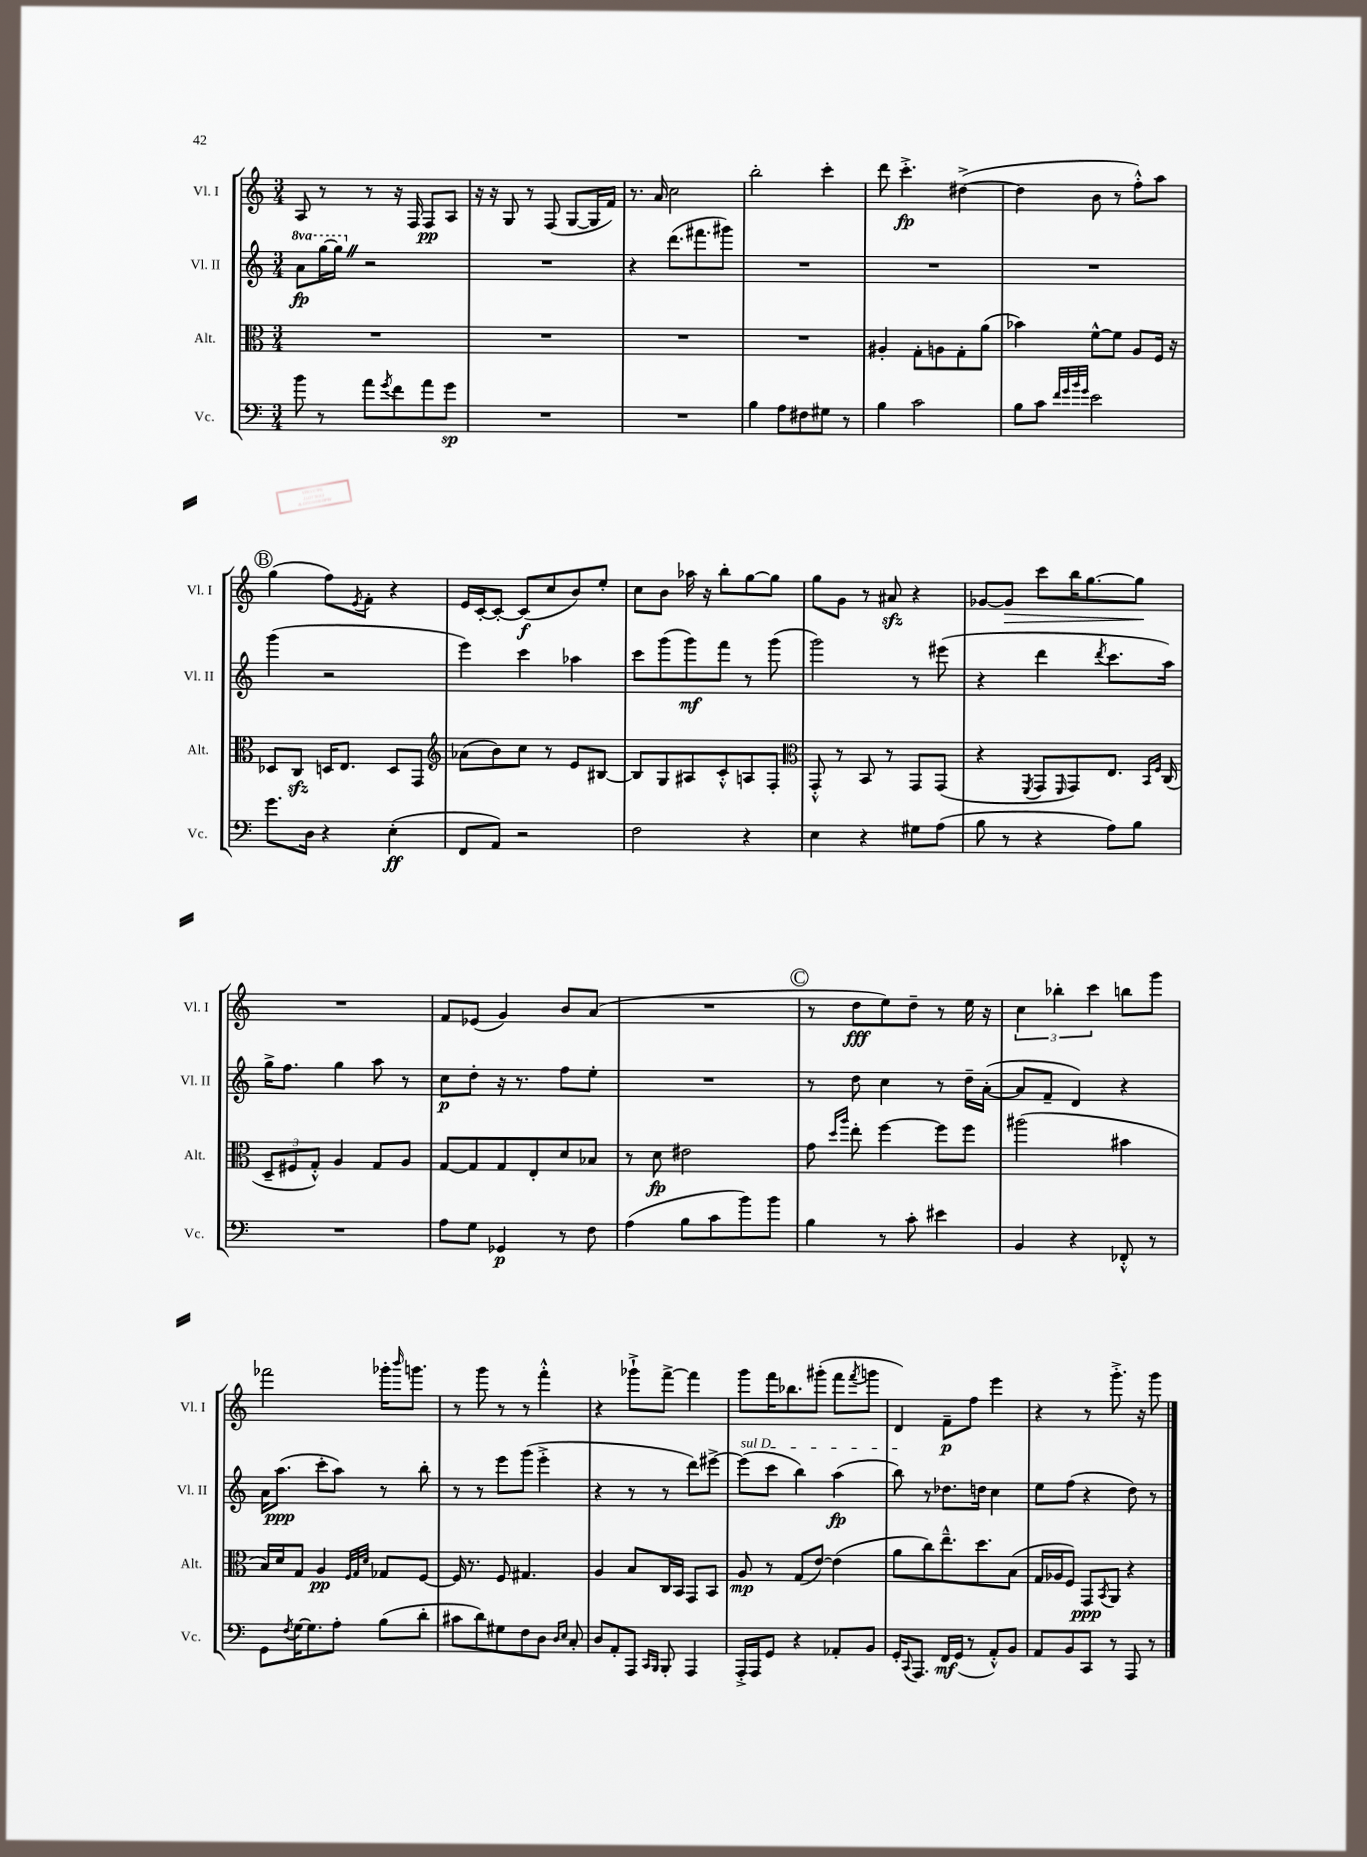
<<
\new StaffGroup <<
\new Staff = "s0" \with { instrumentName = "Vl. I" shortInstrumentName = "Vl. I" } {
    \clef treble \key c \major \numericTimeSignature \time 3/4
    a8 r8 r8 r16 f16 f8\pp a8 |
    r16 r16 g8 r8 f8( g8~ g16 f'16) |
    r8. a'16 c''2 |
    b''2-. c'''4-. |
    d'''8 c'''4.-.->\fp dis''4~->( |
    dis''4 b'8 r8 f''8-.-^) a''8 |
    \mark \markup { \circle "B" } g''4( f''8) \acciaccatura { e'8 } f'8-. r4 |
    e'16 c'16~-. c'8~-. c'8\f( c''8 b'8) e''8-. |
    c''8 b'8 aes''16 r16 b''8-. g''8~ g''8 |
    g''8 g'8 r8 ais'8\sfz r4 |
    ges'8~ ges'8\> c'''8 b''16 g''8.~ g''8\! |
    R2. |
    f'8 ees'8( g'4) b'8 a'8( |
    R2. |
    \mark \markup { \circle "C" } r8 d''8\fff e''8) d''8-- r8 e''16 r16 |
    \tuplet 3/2 { c''4 bes''4-. c'''4 } b''8 g'''8 |
    fes'''2 ges'''16-. \grace { b'''16 } g'''8. |
    r8 g'''8 r8 r8 f'''4-.-^ |
    r4 ges'''8-!-> f'''8~-> f'''4 |
    g'''8 f'''16 bes''8. gis'''8-.( f'''8 \acciaccatura { f'''8 } g'''8 |
    d'4) f'8--\p f''8 e'''4 |
    r4 r8 g'''8.-.-> r16 g'''8 \bar "|." |
}
\new Staff = "s1" \with { instrumentName = "Vl. II" shortInstrumentName = "Vl. II" } {
    \clef treble \key c \major \numericTimeSignature \time 3/4 \set Staff.ottavationMarkups = #ottavation-simple-ordinals
    \ottava #1 a''8\fp g'''16~ g'''16 \once \override BreathingSign.text = \markup { \musicglyph "scripts.caesura.straight" } \breathe \ottava #0 r2 |
    R2. |
    r4 d'''8.( fis'''8. gis'''8) |
    R2. |
    R2. |
    R2. |
    \mark \markup { \circle "B" } g'''4( r2 |
    e'''4) c'''4 aes''4 |
    c'''8 g'''8( g'''8\mf) f'''8 r8 g'''8( |
    g'''2) r8 eis'''8( |
    r4 d'''4 \acciaccatura { d'''8 } c'''8. a''16) |
    g''16-> f''8. g''4 a''8 r8 |
    c''8\p d''8-. r16 r8. f''8 e''8-. |
    R2. |
    \mark \markup { \circle "C" } r8 d''8 c''4 r8 d''16-- a'16~-.( |
    a'8 f'8-- d'4) r4 |
    a'16 a''8.\ppp( c'''8-. a''8) r8 b''8-. |
    r8 r8 e'''8 g'''8( e'''4-.-> |
    r4 r8 r8 d'''8) eis'''8~-> |
    \once \override TextSpanner.bound-details.left.text = \markup { \italic "sul D" } eis'''8\startTextSpan( c'''8 b''4) a''4\fp( |
    b''8\stopTextSpan) r8 des''8. d''16 c''4 |
    e''8 f''8( r4 d''8) r8 \bar "|." |
}
\new Staff = "s2" \with { instrumentName = "Alt." shortInstrumentName = "Alt." } {
    \clef alto \key c \major \numericTimeSignature \time 3/4
    R2. |
    R2. |
    R2. |
    R2. |
    ais4-. g8-. a8 g8-. a'8( |
    bes'4) f'8~-^ f'8 a8 f16 r16 |
    \mark \markup { \circle "B" } des8 c8\sfz d16 e8. d8 g,8 |
    \clef treble aes'8( b'8) c''8 r8 e'8 bis8~ |
    bis8 g8 ais8 c'8-.-^ a8 f8-. |
    \clef alto g,8-.-^ r8 b,8 r8 g,8 g,8( |
    r4 \acciaccatura { f,8 } g,8 \grace { f,16 } g,8) e8. \grace { b,16 f16 } c16( |
    \tuplet 3/2 { d8-- fis8 g8-.-^) } a4 g8 a8 |
    g8~ g8 g8 e8-. d'8 bes8 |
    r8 d'8\fp eis'2 |
    \mark \markup { \circle "C" } g'8 \grace { d''16 a''16 } e''8-. f''4~ f''8 f''8 |
    ais''2( bis'4 |
    b16) d'16 g8 a4\pp \grace { f32 g32 d'32 } ges8 f8~ |
    f16 r8. f8 gis4. |
    a4 b8 c16 b,16 g,8 b,8 |
    a8\mp r8 g8( e'8~) e'4( |
    a'8 c''8) e''8.---^ d''8. b8( |
    g16 aes16 f8) g,8\ppp \acciaccatura { b,8 } a,8 r4 \bar "|." |
}
\new Staff = "s3" \with { instrumentName = "Vc." shortInstrumentName = "Vc." } {
    \clef bass \key c \major \numericTimeSignature \time 3/4
    b'8 r8 a'8 \acciaccatura { g'8 } f'8 a'8 g'8\sp |
    R2. |
    R2. |
    b4 a8 fis8 gis8 r8 |
    b4 c'2 |
    b8 c'8 \grace { f'32 g'32 b'32 g'32 } e'2 |
    \mark \markup { \circle "B" } g'8. d16 r4 e4-.\ff( |
    f,8 a,8) r2 |
    f2 r4 |
    e4 r4 gis8 a8( |
    b8 r8 r4 a8) b8 |
    R2. |
    a8 g8 ges,4\p r8 f8 |
    a4( b8 c'8 b'8) b'8 |
    \mark \markup { \circle "C" } b4 r8 c'8-. eis'4 |
    b,4 r4 fes,8-.-^ r8 |
    g,8 \acciaccatura { f8 } g16~ g8. a8-. b8( d'8-. |
    cis'8 d'8) gis8 f8 d8 \grace { d16 e16 } c8-. |
    d8 a,8-. a,,8 \grace { c,16 b,,16 } b,,8-. a,,4 |
    a,,16-.-> a,,16 g,8 r4 aes,8-. b,8 |
    g,16-. \appoggiatura { c,8 } a,,8. f,16\mf g,16( r8 a,8-.-^) b,8 |
    a,8 b,8 c,8 r8 a,,8 r8 \bar "|." |
}
>>
>>
\layout { \context { \Score \remove "Bar_number_engraver" } }
